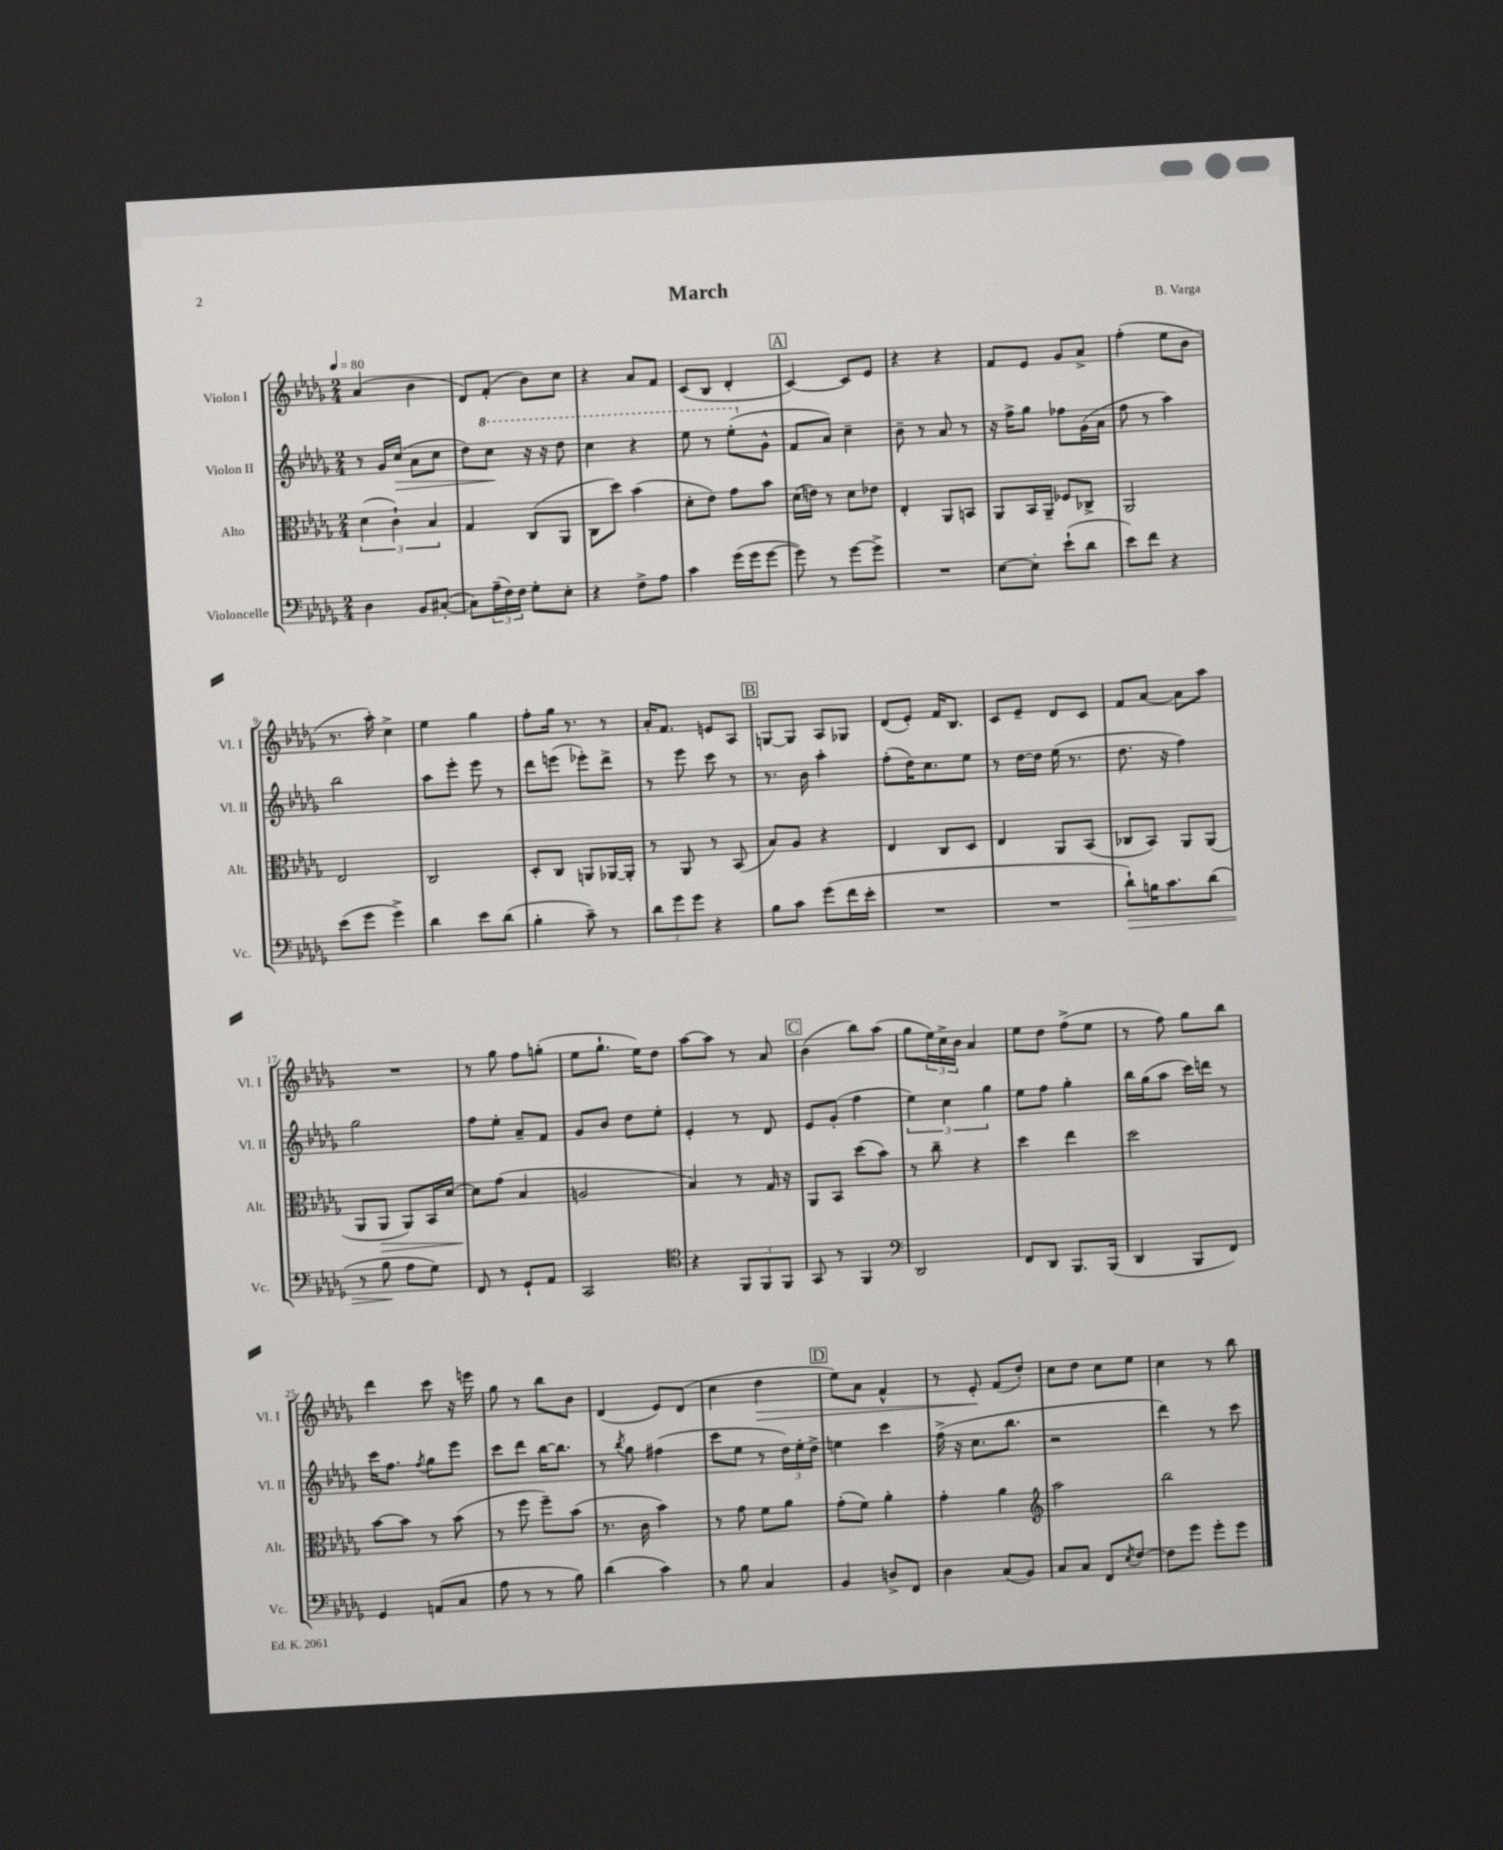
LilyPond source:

\header { title = "March" composer = "B. Varga" }
<<
\new StaffGroup <<
\new Staff = "s0" \with { instrumentName = "Violon I" shortInstrumentName = "Vl. I" } {
    \clef treble \key des \major \numericTimeSignature \time 2/4 \tempo 4 = 80
    aes'4( bes'4 |
    des'8) f'8-.( bes'8) c''8 |
    r4 aes'8 f'8 |
    c'8( bes8 des'4-. |
    \mark \markup { \box "A" } c'4~) c'8 ees'8 |
    r4 r4 |
    f'8 ees'8 ges'8 aes'8-> |
    f''4-.( ees''8 bes'8 |
    r8. aes''16-.) c''4-> |
    ees''4 ges''4 |
    f''8-. ges''16 r8. r8 |
    aes'16-. f'8. e'8 aes8 |
    \mark \markup { \box "B" } g8~ g8 aes8 ges8 |
    des'8( ees'8-.) f'16 bes8. |
    c'8 ees'8-- des'8 c'8 |
    f'8 aes'8~ aes'8 aes''8 |
    R2 |
    r8 ges''8 f''8 g''8-.( |
    ees''8 ges''8.-! ees''16) des''8 |
    aes''8~ aes''8 r8 aes'8 |
    \mark \markup { \box "C" } bes'4( bes''8) aes''8( |
    ges''8 \tuplet 3/2 { ees''16) c''16-> bes'16 } aes'4 |
    ees''8 des''8 f''8->( ees''8 |
    r8 f''8) ges''8 bes''8 |
    des'''4 c'''8 r16 e'''16 |
    ges''8 r8 bes''8 bes'8 |
    des'4( ees'8) des'8( |
    c''4 des''4\> |
    \mark \markup { \box "D" } ees''8) aes'8 f'4-^ |
    r8 ees'8-.\! f'8( des''8-.) |
    c''8 des''8 c''8 ees''8 |
    c''4 r8 bes''8 \bar "|." |
}
\new Staff = "s1" \with { instrumentName = "Violon II" shortInstrumentName = "Vl. II" } {
    \clef treble \key des \major \numericTimeSignature \time 2/4
    r8 ges'16 c''16\>( aes'8 c''8 |
    des''8) \ottava #1 c'''8\! r16 r16 des'''8 |
    c'''4 r4 |
    ees'''8 r8 ees'''8-.( \ottava #0 ges'8-^ |
    \mark \markup { \box "A" } f'8 aes'8) c''4-- |
    bes'8-- r8 aes'8 r8 |
    r16 f''16-> ges''8 fes''8 ges'16( aes'16 |
    f''8 r8 aes''4) |
    bes''2 |
    aes''8 ees'''8-. ees'''8 r8 |
    des'''8 e'''8( ees'''8-.) des'''8-> |
    r8 ees'''8 c'''8 r8 |
    \mark \markup { \box "B" } r8. bes'16 aes''4-. |
    f''8-.( des''16) c''8. ees''8 |
    r8 des''16~ des''16 ees''16( r8. |
    des''8. r16 f''4) |
    ges''2 |
    f''8 ees''8-. aes'8-- f'8 |
    ges'8 bes'8 des''8 ees''8-. |
    ees'4-. r8 des'8 |
    \mark \markup { \box "C" } ees'8 ges'8-.( f''4 |
    \tuplet 3/2 { ees''4) c''4 ges''4 } |
    ees''8 f''8 ges''4-. |
    bes''16 ges''16( aes''8 c'''16) d'''16 r8 |
    c'''16 f''8. \acciaccatura { f''8 } ges''8 ees'''8 |
    c'''8 des'''8 bes''16~ bes''8. |
    r8 \acciaccatura { bes''8 } ges''8 fis''4( |
    c'''8 ees''8 r8 \tuplet 3/2 { des''16) ees''16-. des''16-> } |
    \mark \markup { \box "D" } e''4 c'''4 |
    f''16->( r16 c''8. bes''8. |
    r2 |
    des'''4) r8 c'''8 \bar "|." |
}
\new Staff = "s2" \with { instrumentName = "Alto" shortInstrumentName = "Alt." } {
    \clef alto \key des \major \numericTimeSignature \time 2/4
    \tuplet 3/2 { des'4( c'4-!) bes4 } |
    ges4 c8( aes,8 |
    c8 des''8) bes'4( |
    des'8-. ees'8) ges'8 bes'8 |
    \mark \markup { \box "A" } des'16( e'16) r8 des'8 ees'8 |
    ees4-. aes,8 b,8 |
    aes,8 bes,16 aes,16-- fes8 ces8-> |
    aes,2 |
    ees2 |
    c2 |
    des8-. c8 a,8 aes,16~ aes,16-. |
    r8 aes,8 r8 bes,8( |
    \mark \markup { \box "B" } bes8) aes8 r4 |
    ees4 c8 des8 |
    ees4 aes,8 bes,8( |
    ces8 bes,8) aes,8 aes,8( |
    aes,8 aes,8\> aes,8) bes,16 des'16~ |
    des'8\! ges'8( bes4 |
    a2 |
    bes4) r8 ges16 r16 |
    \mark \markup { \box "C" } aes,8 bes,8 des''8( bes'8) |
    r8 c''8-- r4 |
    des''4 ees''4 |
    des''2 |
    bes'8~ bes'8 r8 bes'8( |
    r8 f''8 f''8--) bes'8( |
    r8. c'16 bes'4) |
    r8 ges'8 f'8 aes'8 |
    \mark \markup { \box "D" } ges'8-.( f'8) aes'4-. |
    ges'4-. aes'4 |
    \clef treble aes''2 |
    bes''2 \bar "|." |
}
\new Staff = "s3" \with { instrumentName = "Violoncelle" shortInstrumentName = "Vc." } {
    \clef bass \key des \major \numericTimeSignature \time 2/4
    des4 bes,8 cis8~-.( |
    cis8) \tuplet 3/2 { aes16--( f16) f16 } ges8-. ees8-. |
    r4 f8-> aes8 |
    c'4 ges'16( ges'16 ges'8~ |
    \mark \markup { \box "A" } ges'8) r8 ges'8~ ges'8-> |
    R2 |
    ees8~ ees8-. ees'8-!( des'8 |
    ees'8) f'8 r4 |
    ees'8( ges'8 ges'4->) |
    des'4 ees'8 des'8( |
    bes4-. c'8--) r8 |
    \tuplet 3/2 { des'8 ges'8 ges'8 } r4 |
    \mark \markup { \box "B" } bes8 c'8 ges'8( f'16 ees'16-. |
    R2 |
    R2 |
    des'8-!\>) b16 c'8. des'8( |
    r8 bes8\! aes8 ges8) |
    f,8 r8 ges,8-! aes,8 |
    c,2 |
    \clef tenor r4 \tuplet 3/2 { f,8 f,8 f,8 } |
    \mark \markup { \box "C" } ges,8 r8 f,4 |
    \clef bass des,2 |
    f,8 des,8 bes,,8. bes,,16( |
    des,4 bes,,8 f,8) |
    ges,4 a,8( c8 |
    aes8 r8 r8 bes8) |
    des'4( c'4) |
    r8 bes8 c4 |
    \mark \markup { \box "D" } bes,4 d8-> f,8 |
    des4 c8( bes,8) |
    c8 c8 f,8 \acciaccatura { ees8 } f8~ |
    f8 ges'8 ges'8-. ges'8 \bar "|." |
}
>>
>>
